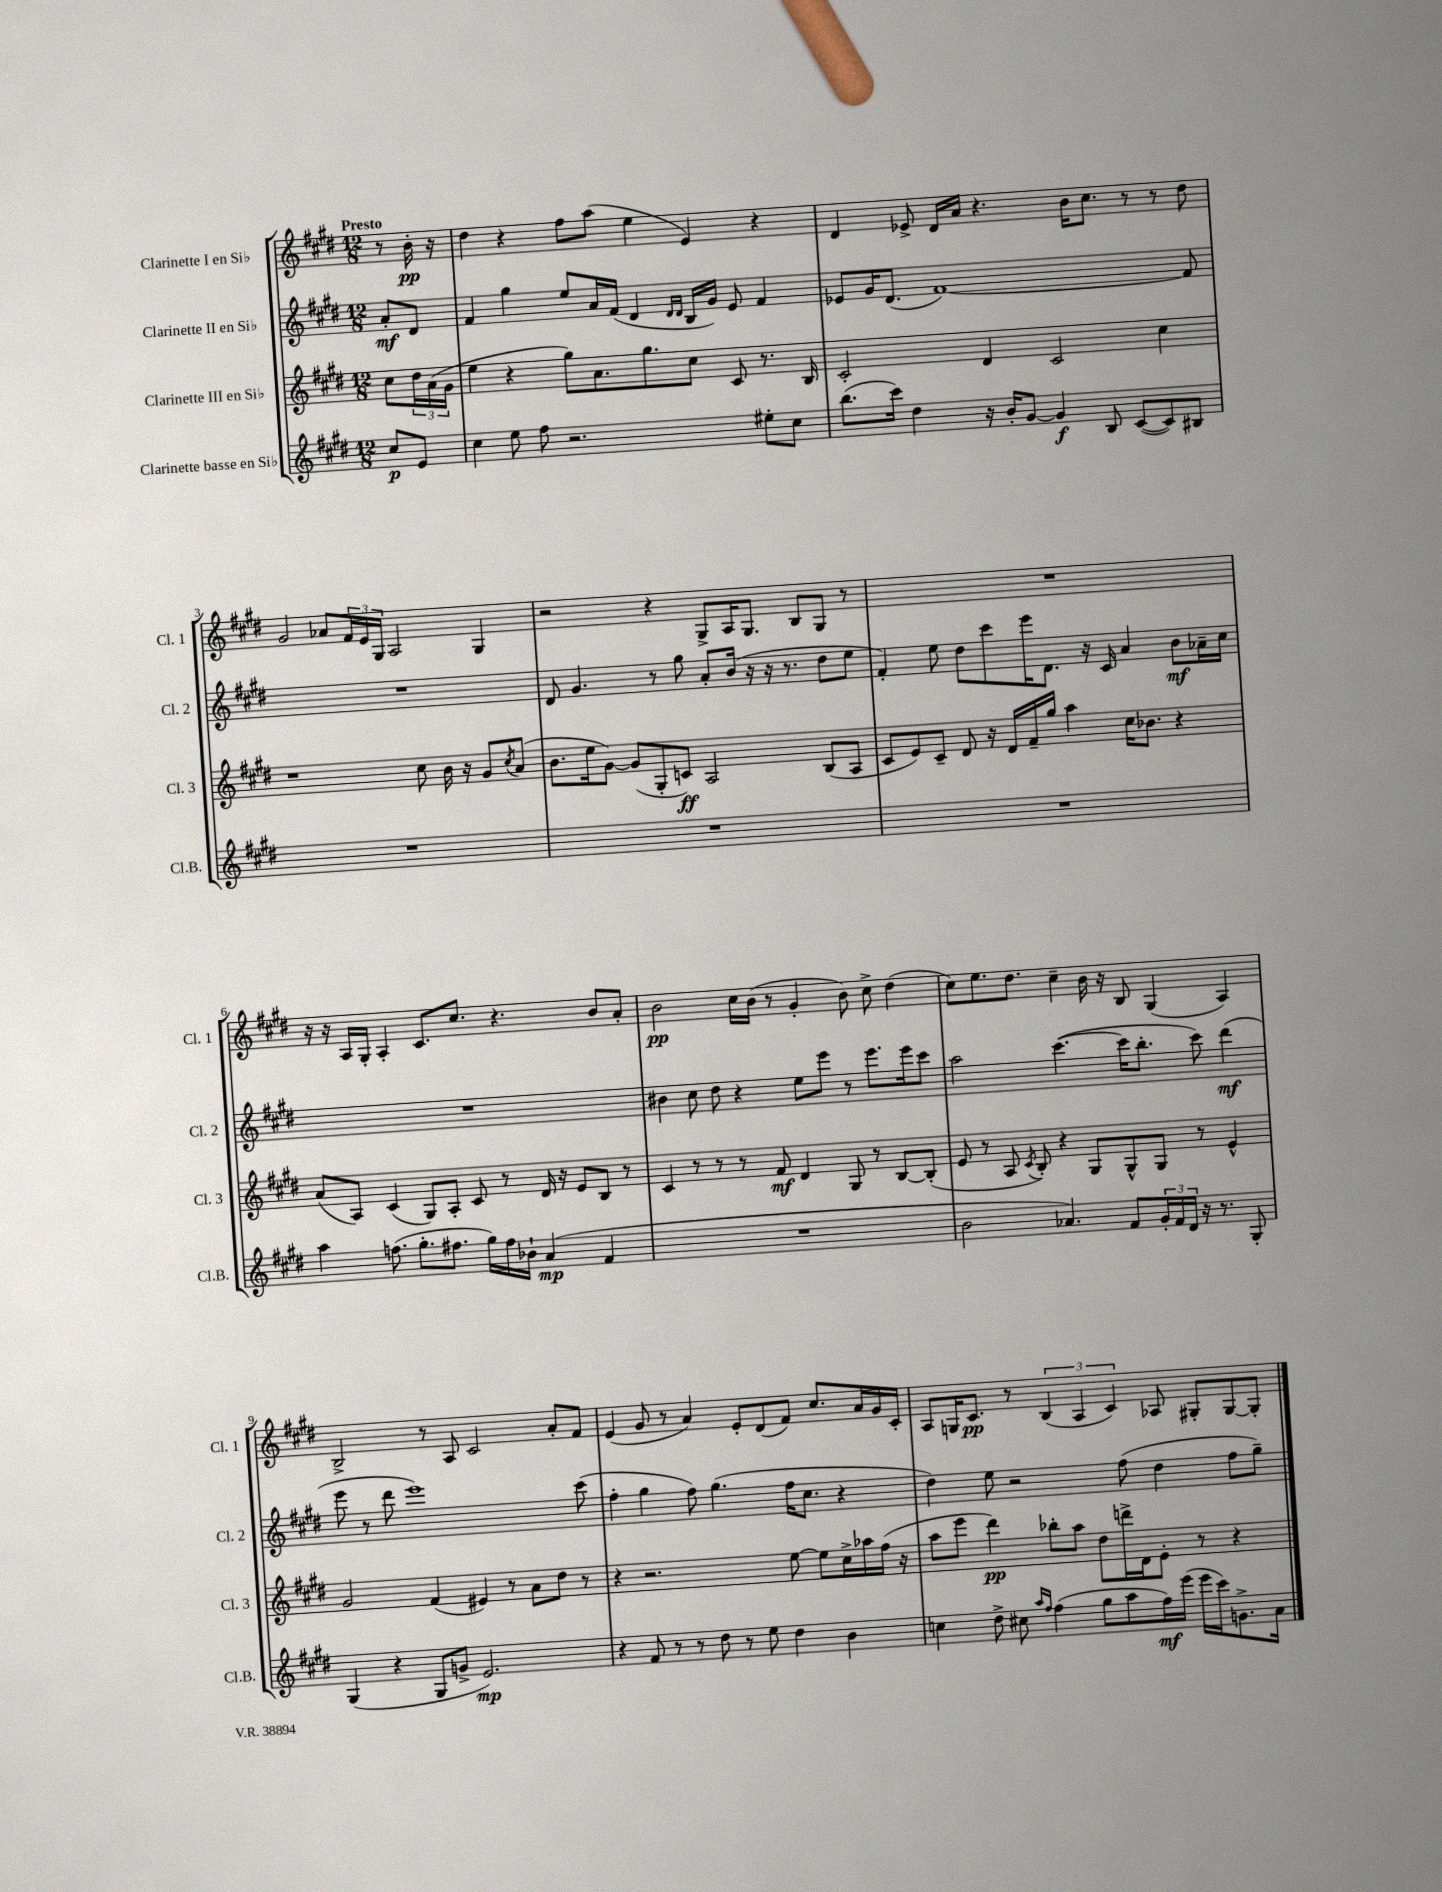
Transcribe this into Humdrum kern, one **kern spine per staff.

**kern	**dynam	**kern	**dynam	**kern	**dynam	**kern	**dynam
*part4	*part4	*part3	*part3	*part2	*part2	*part1	*part1
*staff4	*staff4	*staff3	*staff3	*staff2	*staff2	*staff1	*staff1
*I"Clarinette basse en Si♭	*	*I"Clarinette III en Si♭	*	*I"Clarinette II en Si♭	*	*I"Clarinette I en Si♭	*
*I'Cl.B.	*	*I'Cl. 3	*	*I'Cl. 2	*	*I'Cl. 1	*
*clefG2	*	*clefG2	*	*clefG2	*	*clefG2	*
*k[f#c#g#d#]	*	*k[f#c#g#d#]	*	*k[f#c#g#d#]	*	*k[f#c#g#d#]	*
*M12/8	*	*M12/8	*	*M12/8	*	*M12/8	*
=	=	=	=	=	=	=	=
!	!	!	!	!	!	!LO:TX:a:B:t=Presto	!
8cc#/L	p	8cc#\L	.	8a'/L	mf	8r	.
8e/J	.	24dd#\L	.	8d#/J	.	16b'\	pp
.	.	(24a\	.	.	.	.	.
.	.	.	.	.	.	16r	.
.	.	24g#\JJ	.	.	.	.	.
=1	=1	=1	=1	=1	=1	=1	=1
4cc#\	.	4ee\	.	4f#/	.	4dd#\	.
8ee\	.	4r	.	4gg#\	.	4r	.
8ff#\	.	.	.	.	.	.	.
2.r	.	8gg#\L)	.	8ee/L	.	8ff#\L	.
.	.	8.a\	.	16a/L	.	(8aa\J	.
.	.	.	.	(16f#/JJ	.	.	.
.	.	.	.	4d#/	.	4ee\	.
.	.	8.gg#\	.	.	.	.	.
.	.	.	.	16qqd#/LL	.	.	.
.	.	.	.	16qqd#/JJ	.	.	.
.	.	8cc#\J	.	16B/LL	.	4e/)	.
.	.	.	.	16g#/JJ)	.	.	.
.	.	8c#/	.	8e/	.	.	.
8ee#X'\L	.	8.r	.	4f#/	.	4r	.
8cc#\J	.	.	.	.	.	.	.
.	.	16B/	.	.	.	.	.
=2	=2	=2	=2	=2	=2	=2	=2
(8.bb\L	.	2c#'/	.	8e-X/L	.	4d#/	.
.	.	.	.	16g#/K	.	.	.
16ccc#\Jk)	.	.	.	(8.d#/J	.	.	.
4dd#\	.	.	.	.	.	8e-X^/	.
.	.	.	.	[1f#)	.	16d#/LL	.
.	.	.	.	.	.	16a/JJ	.
16r	.	4d#/	.	.	.	4.r	.
16b'/KL	.	.	.	.	.	.	.
[8g#/J	.	.	.	.	.	.	.
4g#/]	f	2c#/	.	.	.	.	.
.	.	.	.	.	.	16b\KL	.
.	.	.	.	.	.	8.cc#\J	.
8B/	.	.	.	.	.	.	.
([8c#/L	.	.	.	.	.	8r	.
8c#/])	.	4cc#\	.	.	.	8r	.
8B#X/J	.	.	.	8f#/]	.	8dd#\	.
!!LO:LB:g=z
=3	=3	=3	=3	=3	=3	=3	=3
1.r	.	1r	.	1.r	.	2g#/	.
.	.	.	.	.	.	8a-X/L	.
.	.	.	.	.	.	24f#/L	.
.	.	.	.	.	.	24e/	.
.	.	.	.	.	.	24G#/JJ	.
.	.	.	.	.	.	2A/	.
.	.	8cc#\	.	.	.	.	.
.	.	16b\	.	.	.	.	.
.	.	16r	.	.	.	.	.
.	.	8g#/L	.	.	.	4G#/	.
.	.	8qcc#/	.	.	.	.	.
.	.	(8a/J	.	.	.	.	.
=4	=4	=4	=4	=4	=4	=4	=4
1.r	.	8.b\L	.	8d#/	.	2r	.
.	.	.	.	4.g#/	.	.	.
.	.	16ee\k	.	.	.	.	.
.	.	[8g#\J)	.	.	.	.	.
.	.	(8g#/L]	.	.	.	.	.
.	.	8G#'/	.	8r	.	4r	.
.	.	8cn/J)	ff	8gg#\	.	.	.
.	.	2A/	.	8a'/L	.	8G#^/L	.
.	.	.	.	(16b/Jk	.	16A/K	.
.	.	.	.	16r	.	8.G#/J	.
.	.	.	.	16r	.	.	.
.	.	.	.	8.r	.	.	.
.	.	.	.	.	.	8B/L	.
.	.	(8B/L	.	8dd#\L	.	8G#/J	.
.	.	8A/J	.	8ee\J	.	8r	.
=5	=5	=5	=5	=5	=5	=5	=5
1.r	.	8c#/L	.	4f#'/)	.	1.r	.
.	.	8e/)	.	.	.	.	.
.	.	8c#~/J	.	8ee\	.	.	.
.	.	8d#/	.	8dd#\L	.	.	.
.	.	16r	.	8ccc#\	.	.	.
.	.	16d#/LL	.	.	.	.	.
.	.	16f#~/	.	16eee\K	.	.	.
.	.	16gg#/JJ	.	8.d#\J	.	.	.
.	.	4aa\	.	.	.	.	.
.	.	.	.	16r	.	.	.
.	.	.	.	16c#/	.	.	.
.	.	16cc#\KL	.	4a/	.	.	.
.	.	8.b-X\J	.	.	.	.	.
.	.	4r	.	8b\L	mf	.	.
.	.	.	.	16a-X~\L	.	.	.
.	.	.	.	16cc#\JJ	.	.	.
!!LO:LB:g=z
=6	=6	=6	=6	=6	=6	=6	=6
4aa\	.	(8a/L	.	1.r	.	16r	.
.	.	.	.	.	.	16r	.
.	.	8A/J)	.	.	.	16A/LL	.
.	.	.	.	.	.	16G#'/JJ	.
(8.ffn\	.	(4c#/	.	.	.	4A'/	.
8.gg#'\L	.	.	.	.	.	.	.
.	.	8G#/L)	.	.	.	8.c#/L	.
8.ff#X\J	.	8A'/J	.	.	.	.	.
.	.	.	.	.	.	8.cc#/J	.
.	.	8c#/	.	.	.	.	.
16gg#\LL)	.	.	.	.	.	.	.
16ff#\	.	8r	.	.	.	4.r	.
16b-X`\JJ	.	.	.	.	.	.	.
(4a/	mp	16d#/	.	.	.	.	.
.	.	16r	.	.	.	.	.
.	.	8e/L	.	.	.	.	.
4f#/	.	8B/J	.	.	.	8b/L	.
.	.	8r	.	.	.	8a'/J	.
=7	=7	=7	=7	=7	=7	=7	=7
1.r	.	4c#/	.	4b#X\	.	2b\	pp
.	.	8r	.	8cc#\	.	.	.
.	.	8r	.	8dd#\	.	.	.
.	.	8r	.	4r	.	16cc#\LL	.
.	.	.	.	.	.	(16b\JJ	.
.	.	8f#/	mf	.	.	8r	.
.	.	4d#/	.	8ee\L	.	4g#'/	.
.	.	.	.	8eee\J	.	.	.
.	.	8G#/	.	8r	.	8b\)	.
.	.	8r	.	8.eee\L	.	8cc#^\	.
.	.	[8B/L	.	.	.	(4dd#\	.
.	.	.	.	16eee\k	.	.	.
.	.	(8B'/J]	.	8ccc#\J	.	.	.
=8	=8	=8	=8	=8	=8	=8	=8
2b\	.	8e/	.	2aa\	.	8cc#\L)	.
.	.	8r	.	.	.	8.ee\	.
.	.	8A/	.	.	.	.	.
.	.	.	.	.	.	8.dd#\J	.
.	.	8qc#/	.	.	.	.	.
.	.	8B'/)	.	.	.	.	.
4.a-X/)	.	4r	.	([4.ccc#\	.	4cc#~\	.
.	.	8G#/L	.	.	.	16b\	.
.	.	.	.	.	.	16r	.
8f#/L	.	8G#^^/	.	16ccc#\KL]	.	8B/	.
.	.	.	.	8.bb'\J	.	.	.
24g#'/L	.	8G#/J	.	.	.	(4G#/	.
24f#/	.	.	.	.	.	.	.
24d#/JJ	.	.	.	.	.	.	.
16r	.	8r	.	8ccc#\)	.	.	.
8.r	.	.	.	.	.	.	.
.	.	4e^^/	.	(4ddd#\	mf	4A/)	.
8G#'/	.	.	.	.	.	.	.
!!LO:LB:g=z
=9	=9	=9	=9	=9	=9	=9	=9
(4G#/	.	2g#/	.	8eee\	.	2B^/	.
.	.	.	.	8r	.	.	.
4r	.	.	.	8ddd#\	.	.	.
.	.	.	.	1eee)	.	.	.
8G#/L	.	(4f#/	.	.	.	8r	.
8gn^/J	.	.	.	.	.	8A/	.
2.e/)	mp	4e#X/)	.	.	.	2c#/	.
.	.	8r	.	.	.	.	.
.	.	8a\L	.	.	.	.	.
.	.	8dd#\J	.	.	.	8a'/L	.
.	.	8r	.	(8ccc#\	.	8f#/J	.
=10	=10	=10	=10	=10	=10	=10	=10
4r	.	4r	.	4ff#'\	.	(4e/	.
8f#/	.	2.r	.	4gg#\	.	8g#/	.
8r	.	.	.	.	.	8r	.
8r	.	.	.	8ff#\)	.	4a/)	.
8dd#\	.	.	.	(4.gg#\	.	.	.
8r	.	.	.	.	.	8e'/L	.
8ee\	.	.	.	.	.	(8d#/	.
4dd#\	.	[8ee\	.	16ff#\KL	.	8f#/J)	.
.	.	.	.	8.cc#\J	.	.	.
.	.	8ee\L]	.	.	.	8.cc#/L	.
4b\	.	16cc#^\L	.	4r	.	.	.
.	.	16aa-X\	.	.	.	16a/L	.
.	.	(16ff#\JJ	.	.	.	16g#/	.
.	.	16r	.	.	.	16c#'/JJ	.
=11	=11	=11	=11	=11	=11	=11	=11
4ccn\	.	8aa\L	.	4dd#\)	.	8A/L	.
.	.	8eee\J	.	.	.	16Gn/K	.
.	.	.	.	.	.	8.c#/J	pp
8dd#^\	.	4ddd#\)	pp	8ee\	.	.	.
8cc#X\	.	.	.	2r	.	8r	.
16qqaa/LL	.	.	.	.	.	.	.
16qqff#/JJ	.	.	.	.	.	.	.
(4ff#\	.	8bb-X'\L	.	.	.	(6B/	.
.	.	8aa\J	.	.	.	.	.
.	.	.	.	.	.	6A/	.
8gg#\L	.	8dd#\L	.	.	.	.	.
.	.	.	.	.	.	6c#/)	.
8aa\	.	16dddn^\L	.	(8ff#\	.	.	.
.	.	16d#\J	.	.	.	.	.
16ff#\L)	mf	8e'\J	.	4dd#\	.	8A-X/	.
(16eee\JJ	.	.	.	.	.	.	.
16eee\LL	.	8r	.	.	.	8G#X'/L	.
16ccc#\J)	.	.	.	.	.	.	.
8.gn^\	.	4r	.	8ff#\L	.	[8G#/	.
.	.	.	.	8gg#~\J)	.	8G#'/J]	.
16a\Jk	.	.	.	.	.	.	.
==	==	==	==	==	==	==	==
*-	*-	*-	*-	*-	*-	*-	*-
